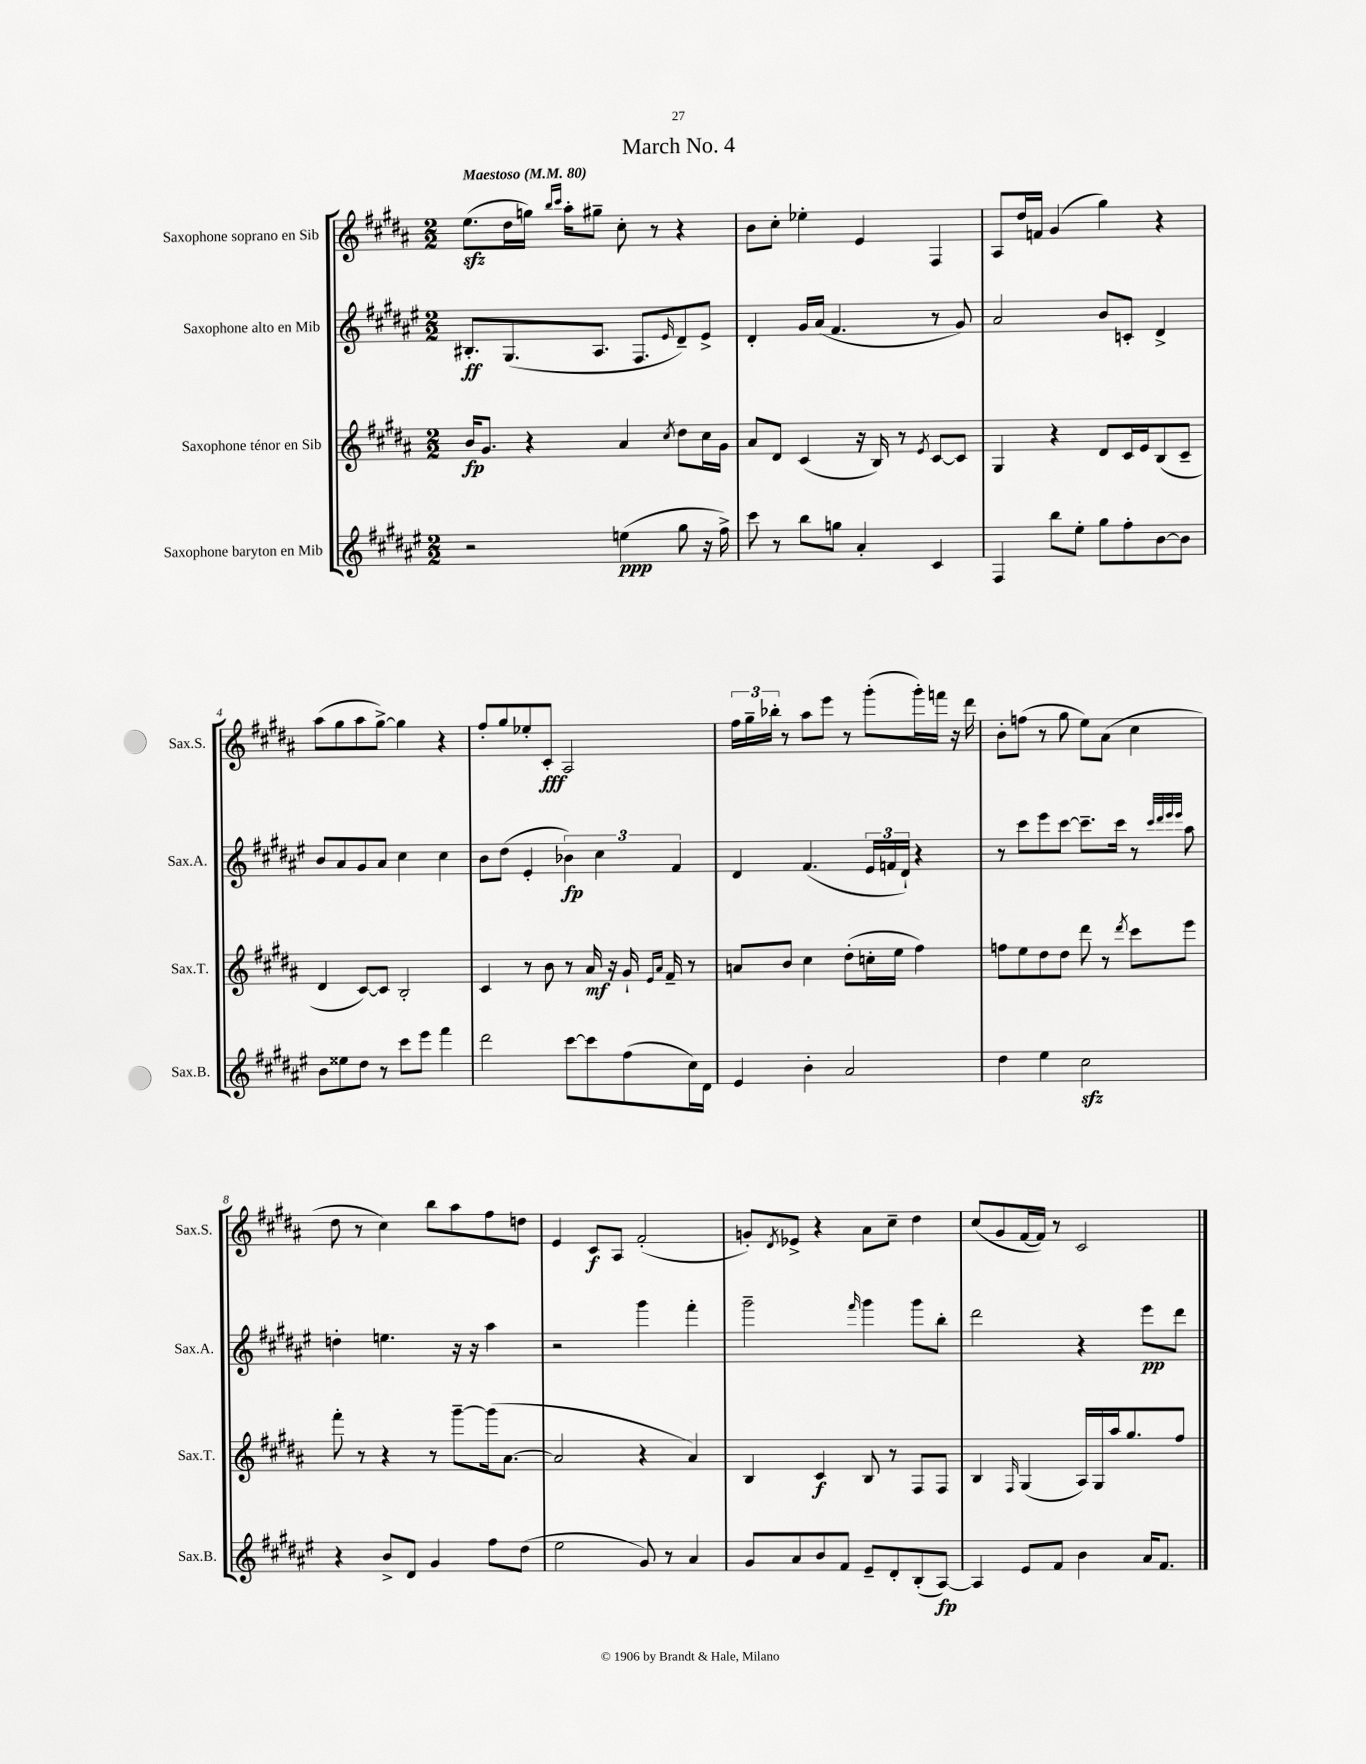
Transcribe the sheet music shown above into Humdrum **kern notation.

**kern	**kern	**kern	**kern
*staff4	*staff3	*staff2	*staff1
*clefG2	*clefG2	*clefG2	*clefG2
*k[f#c#g#d#a#e#]	*k[f#c#g#d#a#]	*k[f#c#g#d#a#e#]	*k[f#c#g#d#a#]
*M2/2	*M2/2	*M2/2	*M2/2
*MM80	*MM80	*MM80	*MM80
2r	16b/LK	8.B#'/L	(8.ee\L
.	8.g#/J	.	.
.	.	(8.G#/	16dd#\L
.	4r	.	16gg\JJ)
.	.	.	16qqbb/LL
.	.	.	16qqccc#/JJ
.	.	.	16aa#'\LK
.	.	8.A#/J	8gg#~\J
(4ee\	4a#/	.	8cc#'\
.	.	8.F#/L	.
.	.	.	8r
.	8qcc#/	16qqe#/	.
8gg#\	8dd#\L	8d#~/)	4r
16r	16cc#\L	8e#^/J	.
16ff#^\)	16g#\JJ	.	.
=	=	=	=
8ccc#\	8a#/L	4d#'/	8b\L
8r	8d#/J	.	8cc#'\J
8bb\L	(4c#/	16g#/LL	4ee-'\
.	.	(16a#/JJ	.
8gg\J	.	4.f#/	.
4a#'/	16r	.	4e/
.	16B/)	.	.
.	8r	.	.
.	8qe/	.	.
4c#/	[8c#/L	8r	4F#/
.	8c#/]J	8g#/)	.
=	=	=	=
4F#/	4G#/	2a#/	8A#/L
.	.	.	16dd#/L
.	.	.	16f/JJ
8bb\L	4r	.	(4g#/
8ee#'\J	.	.	.
8gg#\L	8d#/L	8b/L	4gg#\)
8ff#'\	16c#/L	8c'/J	.
.	16e/J	.	.
[8b\	(8B/	4d#^/	4r
8b\]J	8c#~/J	.	.
=	=	=	=
8b\L	4d#/	8b/L	(8aa#\L
8ee##\	.	8a#/	8gg#\
8dd#\J	[8c#/L)	8g#/	8aa#\
8r	8c#/]J	8a#/J	[8gg#^\J)
8ccc#\L	2B'/	4cc#\	4gg#\]
8eee#\J	.	.	.
4fff#\	.	4cc#\	4r
=	=	=	=
2ddd#\	4c#/	8b\L	8ff#'/L
.	.	(8dd#\J	8gg#/
.	8r	4e#'/	8ee-'/
.	8b\	.	8c#'/J
[8ccc#\L	8r	6b-\)	2A#/
8ccc#\]	16a#/	.	.
.	.	6cc#\	.
.	16r	.	.
(8ff#\	16g#`/	.	.
.	16qqe/LL	.	.
.	16qqa#/JJ	.	.
.	16f#~/	.	.
.	.	6f#/	.
16cc#\L)	8r	.	.
16d#\JJ	.	.	.
=	=	=	=
4e#/	8a/L	4d#/	24ff#\LL
.	.	.	24gg#~\
.	.	.	24bb-'\JJ
.	8b/J	.	8r
4b'\	4cc#\	(4.f#/	8aa#\L
.	.	.	8eee\J
2a#/	(8dd#'\L	.	8r
.	16cc'\L	24e#/LL	(8ggg#'\L
.	.	24f/	.
.	16ee\JJ	.	.
.	.	24d#`/JJ)	.
.	4ff#\)	4r	16ggg#'\L)
.	.	.	16fff\JJ
.	.	.	16r
.	.	.	16ddd#\
=	=	=	=
4dd#\	8ff\L	8r	8b'\L
.	8ee\	8ccc#\L	(8ff\J
4ee#\	8dd#\	8eee#\	8r
.	8dd#\J	[8ccc#\J	8gg#\
2cc#\	8ddd#\	8.ccc#~\]L	8ee\L)
.	8r	.	(8a#\J
.	.	16ccc#\Jk	.
.	8qddd#/	.	.
.	8ccc#\L	8r	4cc#\
.	.	32qqccc#/LLL	.
.	.	32qqddd#/	.
.	.	32qqeee#/	.
.	.	32qqeee#/JJJ	.
.	8eee\J	8aa#\	.
=	=	=	=
4r	8fff#'\	4dd'\	8dd#\
.	8r	.	8r
8b^/L	4r	4.ee\	4cc#\)
8d#/J	.	.	.
4g#/	8r	.	8bb\L
.	[8ggg#~\L	16r	8aa#\
.	.	16r	.
8ff#\L	(16ggg#\]k	4aa#\	8ff#\
.	[8.a#\J	.	.
(8dd#\J	.	.	8dd\J
=	=	=	=
2ee#\	2a#/]	2r	4e/
.	.	.	8c#/L
.	.	.	8A#/J
8g#/)	4r	4ggg#\	(2f#'/
8r	.	.	.
4a#/	4a#/)	4fff#'\	.
=	=	=	=
8g#/L	4B/	2ggg#~\	8g'/L)
.	.	.	8qd#/
8a#/	.	.	8e-^/J
8b/	4c#/	.	4r
8f#/J	.	.	.
.	.	16qqfff#/	.
8e#~/L	8B/	4ggg#\	8a#\L
8d#'/	8r	.	8cc#~\J
(8B'/	8F#/L	8ggg#\L	4dd#\
[8A#/J)	8F#/J	8bb'\J	.
=	=	=	=
4A#/]	4B/	2ddd#\	(8cc#/L
.	.	.	8g#/
.	16qqF#/	.	.
8e#/L	(4G#/	.	[16f#/L
.	.	.	16f#/]JJ)
8f#/J	.	.	8r
4b\	16A#/LL)	4r	2c#/
.	16G#/	.	.
.	16aa#/J	.	.
.	8.gg#/	.	.
16a#/LK	.	8eee#\L	.
8.f#/J	.	.	.
.	8ff#/J	8ddd#\J	.
==	==	==	==
*-	*-	*-	*-
